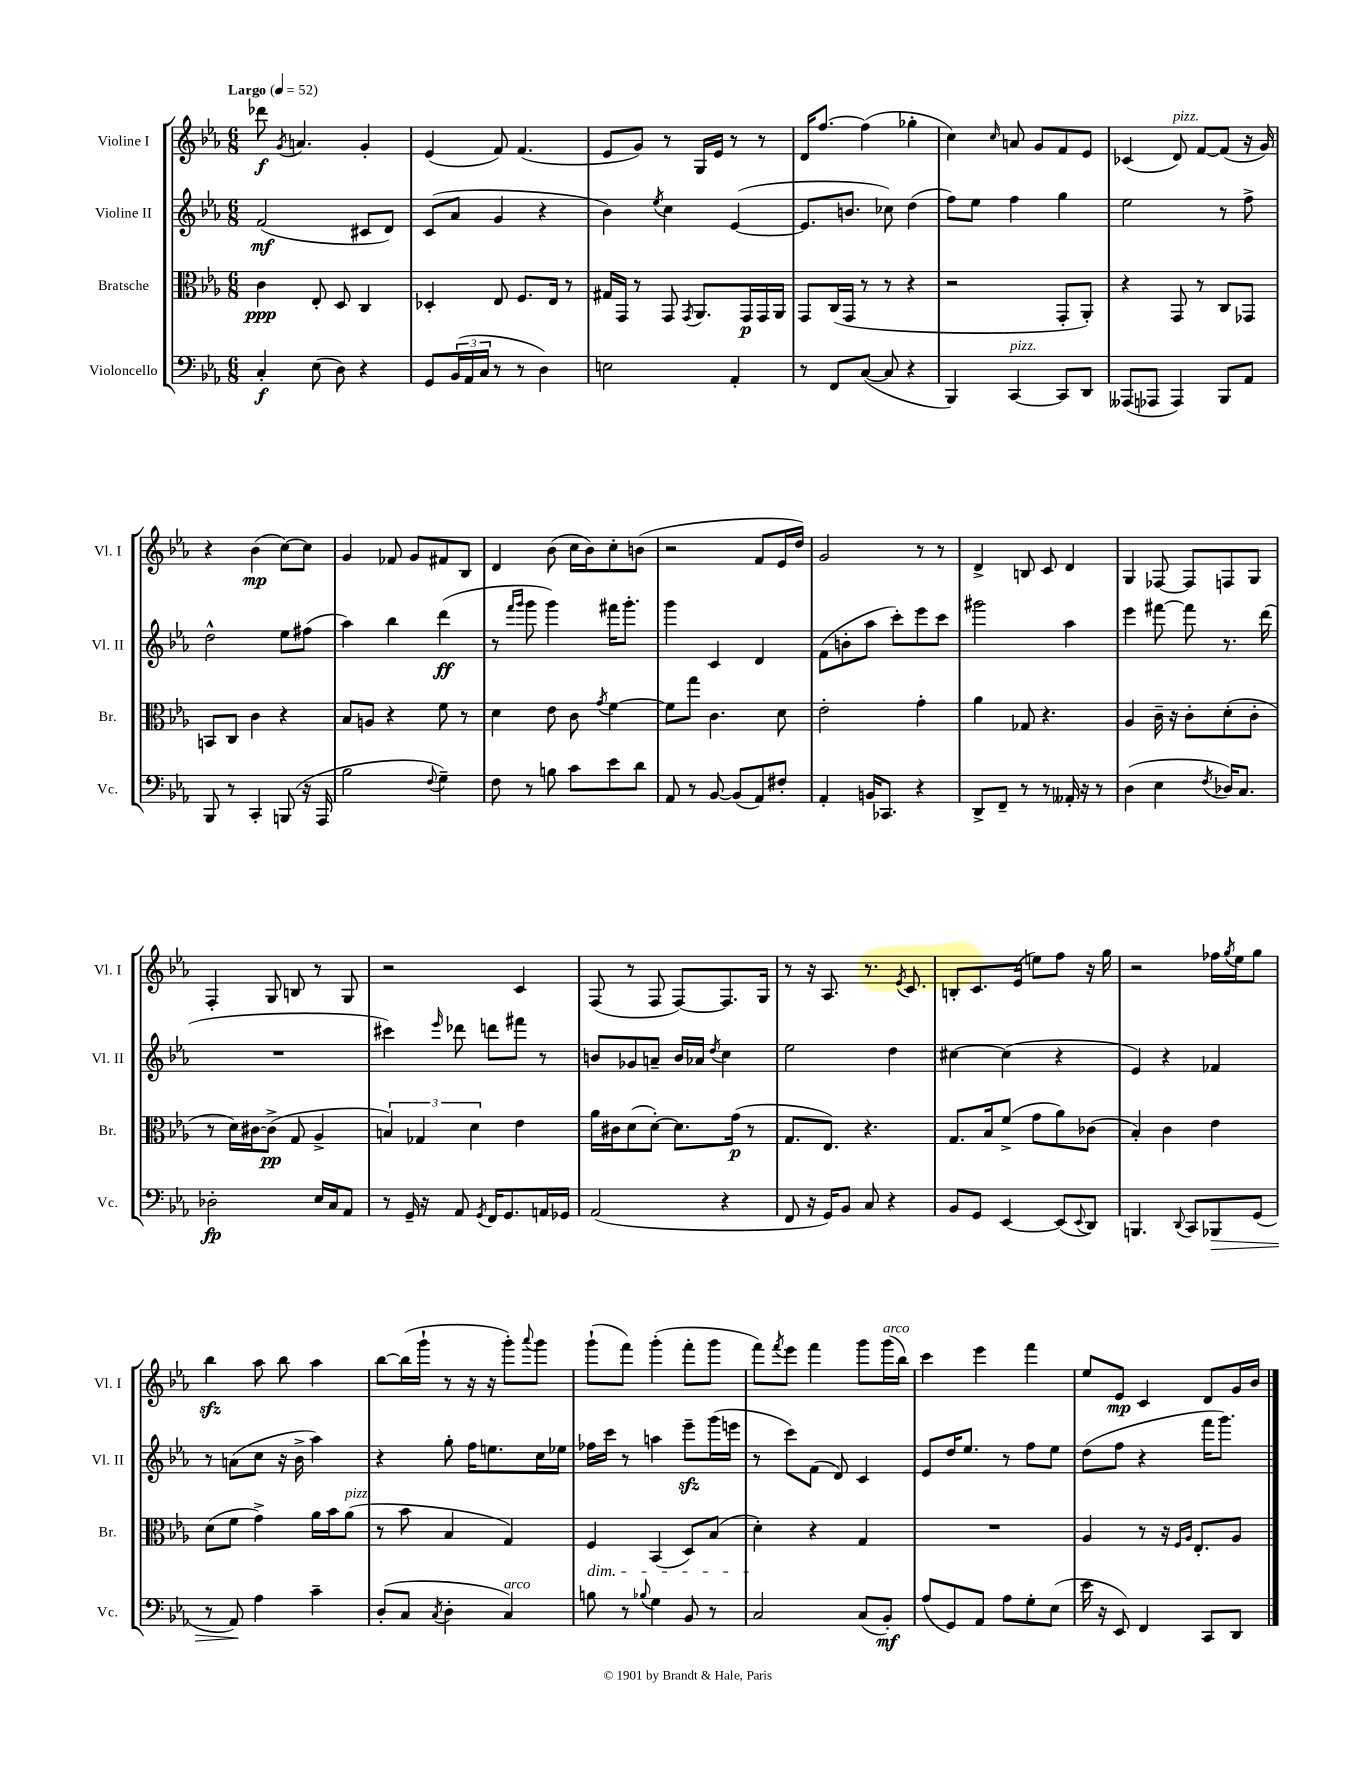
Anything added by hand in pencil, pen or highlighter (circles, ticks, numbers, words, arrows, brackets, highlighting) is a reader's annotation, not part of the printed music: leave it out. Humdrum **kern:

**kern	**kern	**kern	**kern
*staff4	*staff3	*staff2	*staff1
*clefF4	*clefC3	*clefG2	*clefG2
*k[b-e-a-]	*k[b-e-a-]	*k[b-e-a-]	*k[b-e-a-]
*M6/8	*M6/8	*M6/8	*M6/8
*MM52	*MM52	*MM52	*MM52
4C'	4c	(2f	8ddd-
.	.	.	8qg
.	.	.	4.a
(8E-	8E-'	.	.
8D)	8D	.	.
4r	4C	8c#	4g'
.	.	8d)	.
=	=	=	=
8GG	4D-'	(8c	(4e-
(24BB-	.	8a-	.
24AA-	.	.	.
24C	.	.	.
8r	8E-	4g	8f)
8r	8.F	.	(4.f
4D)	.	4r	.
.	16E-	.	.
.	8r	.	.
=	=	=	=
2E	16G#	4b-)	8e-
.	16GG	.	.
.	8r	.	8g)
.	.	8qee-	.
.	8GG	4cc	8r
.	8qGG	.	.
.	8.AA-	.	16G
.	.	.	16e-
4AA-'	.	([4e-	8r
.	16GG	.	.
.	16GG	.	8r
.	16AA-	.	.
=	=	=	=
8r	8GG	8.e-]	16d
.	.	.	[8.ff
8FF	(16C	.	.
.	16GG	8.b	.
([8C	8r	.	(4ff]
8C]	8r	8cc-)	.
4r	4r	(4dd	4gg-'
=	=	=	=
4BBB-)	2r	8ff)	4cc)
.	.	8ee-	.
.	.	.	16qqcc
[4CC	.	4ff	8a
.	.	.	8g
8CC]	8GG'	4gg	8f
8DD	8AA-')	.	8e-
=	=	=	=
(8AAA--	4r	2ee-	(4c-
8AAA-	.	.	.
4AAA-)	8GG	.	8d)
.	8r	.	[8f
8BBB-	8C	8r	(8f]
8AA-	8GG-	8ff^	16r
.	.	.	16g)
=	=	=	=
8BBB-	8BB	2dd^^	4r
8r	8C	.	.
4CC'	4c	.	(4b-
(8BBB	4r	8ee-	[8cc)
16r	.	(8ff#	8cc]
16AAA-	.	.	.
=	=	=	=
2B-	8B-	4aa-)	4g
.	8A	.	.
.	4r	4bb-	8f-
.	.	.	8g
8qqF	.	.	.
4G~)	8f	(4ddd	8f#
.	8r	.	8B-
=	=	=	=
8F	4d	8r	4d
.	.	16qqfff	.
.	.	16qqggg	.
8r	.	8ggg	.
8B	8e-	4ggg)	(8b-
8c	8c	.	16cc
.	.	.	16b-)
.	8qg	.	.
8e-	[4f	16fff#	8cc'
.	.	8.ggg'	.
8d	.	.	(8b
=	=	=	=
8AA-	8f]	4ggg	2r
8r	8gg	.	.
[8BB-	4.c	4c	.
(8BB-]	.	.	.
8AA-)	.	4d	8f
8F#'	8d	.	16e-
.	.	.	16dd)
=	=	=	=
4AA-'	2e-'	(8f	2g
.	.	8b'	.
16BB	.	8aa-	.
8.CC-	.	.	.
.	.	8ccc')	.
4r	4g'	8eee-	8r
.	.	8ccc	8r
=	=	=	=
8DD^	4a-	2ggg#	4d^
8FF~	.	.	.
8r	8G-	.	8B
8r	4.r	.	8c
16AA--'	.	4aa-	4d
16r	.	.	.
8r	.	.	.
=	=	=	=
(4D	4A-	4eee-	4G
4E-	16c~	[8fff#	[8F-
.	16r	.	.
.	8c'	8fff#]	8F-]
8qF	.	.	.
16D-)	(8d'	8.r	8F
8.C	.	.	.
.	8c'	.	8G
.	.	(16ddd	.
=	=	=	=
2D-'	8r	2.r	4F'
.	16d)	.	.
.	[16c#	.	.
.	(8c#^]	.	8G
.	8G	.	8B
16E-	4A-^	.	8r
16C	.	.	.
8AA-	.	.	8G
=	=	=	=
8r	6B)	4ccc#)	2r
16GG~	.	.	.
.	6G-	.	.
16r	.	.	.
.	.	16qqeee-	.
8AA-	.	8ddd-	.
.	6d	.	.
8qGG	.	.	.
16FF	.	8ddd	.
8.GG	.	.	.
.	4e-	8fff#	4c
16AA	.	8r	.
16GG-	.	.	.
=	=	=	=
(2AA-	16a-	8b	(8F
.	16c#	.	.
.	(8d	8g-	8r
.	[8d')	8a~	8F
.	8.d]	16b	[8F)
.	.	16a-	.
.	.	8qdd	.
4r	.	4cc	8.F]
.	(16g	.	.
.	8r	.	.
.	.	.	16G
=	=	=	=
8FF	8.G	2ee-	8r
16r	.	.	16r
16GG)	8.E-)	.	8.A-
8BB-	.	.	.
8C	4.r	.	8.r
4r	.	4dd	.
.	.	.	8qe-
.	.	.	8.c
=	=	=	=
8BB-	8.G	[4cc#	8B'
8GG	.	.	8.c
.	16B-	.	.
[4EE-	(8f^	(4cc#]	.
.	.	.	(16e-
.	8g	.	8ee)
(8EE-]	8a-)	4r	8ff
8qqEE-	.	.	.
8DD)	(8c-	.	16r
.	.	.	16gg
=	=	=	=
4.BBB	4B-')	4e-)	2r
.	4c	4r	.
8qqDD	.	.	.
8CC	.	.	.
8BBB-	4e-	4f-	16ff-
.	.	.	8qgg
.	.	.	16ee-
(8GG	.	.	8gg
=	=	=	=
8r	(8d	8r	4bb-
8AA-)	8f	(8a	.
4A-	4g^)	8cc	8aa-
.	.	16r	8bb-
.	.	16b-^	.
4c~	16a-	4aa-)	4aa-
.	16b-	.	.
.	(8a-	.	.
=	=	=	=
(8D'	8r	4r	[8bb-
8C	8b-	.	(16bb-]
.	.	.	16ggg`
8qC	.	.	.
4D'	4B-	8gg'	8r
.	.	16ff	16r
.	.	8.ee	16r
4C)	4G)	.	8ggg')
.	.	.	8qqaaa-
.	.	16cc	8ggg
.	.	16ee-	.
=	=	=	=
8B	4F	16ff-	(8ggg`
.	.	16ccc	.
8r	.	8r	8fff)
8qqB-	.	.	.
4G	(4BB-	4aa	(4ggg'
8BB-	8D)	8eee-~	8fff'
8r	(8B-	(16ggg	8ggg
.	.	16eee	.
=	=	=	=
2C	4d')	8r	8fff)
.	.	.	8qfff
.	.	8ccc)	8eee-
.	4r	(8f	4fff
.	.	8d)	.
(8C	4G	4c	8ggg
8BB-')	.	.	(16ggg
.	.	.	16bb-)
=	=	=	=
(8A-	2.r	8e-	4ccc
8GG)	.	16dd	.
.	.	8.ee-	.
8AA-	.	.	4eee-
8A-	.	8r	.
8G'	.	8ff	4fff
(8E-	.	8ee-	.
=	=	=	=
16e-	4A-	(8dd	8ee-
16r	.	.	.
8EE-)	.	8ff	8e-
4FF	8r	4r	4c
.	16r	.	.
.	16qqF	.	.
.	16qqA-	.	.
.	8.E-'	.	.
8CC	.	16fff	8d
.	.	8.ggg)	.
8DD	8A-	.	16g
.	.	.	16b-
==	==	==	==
*-	*-	*-	*-
